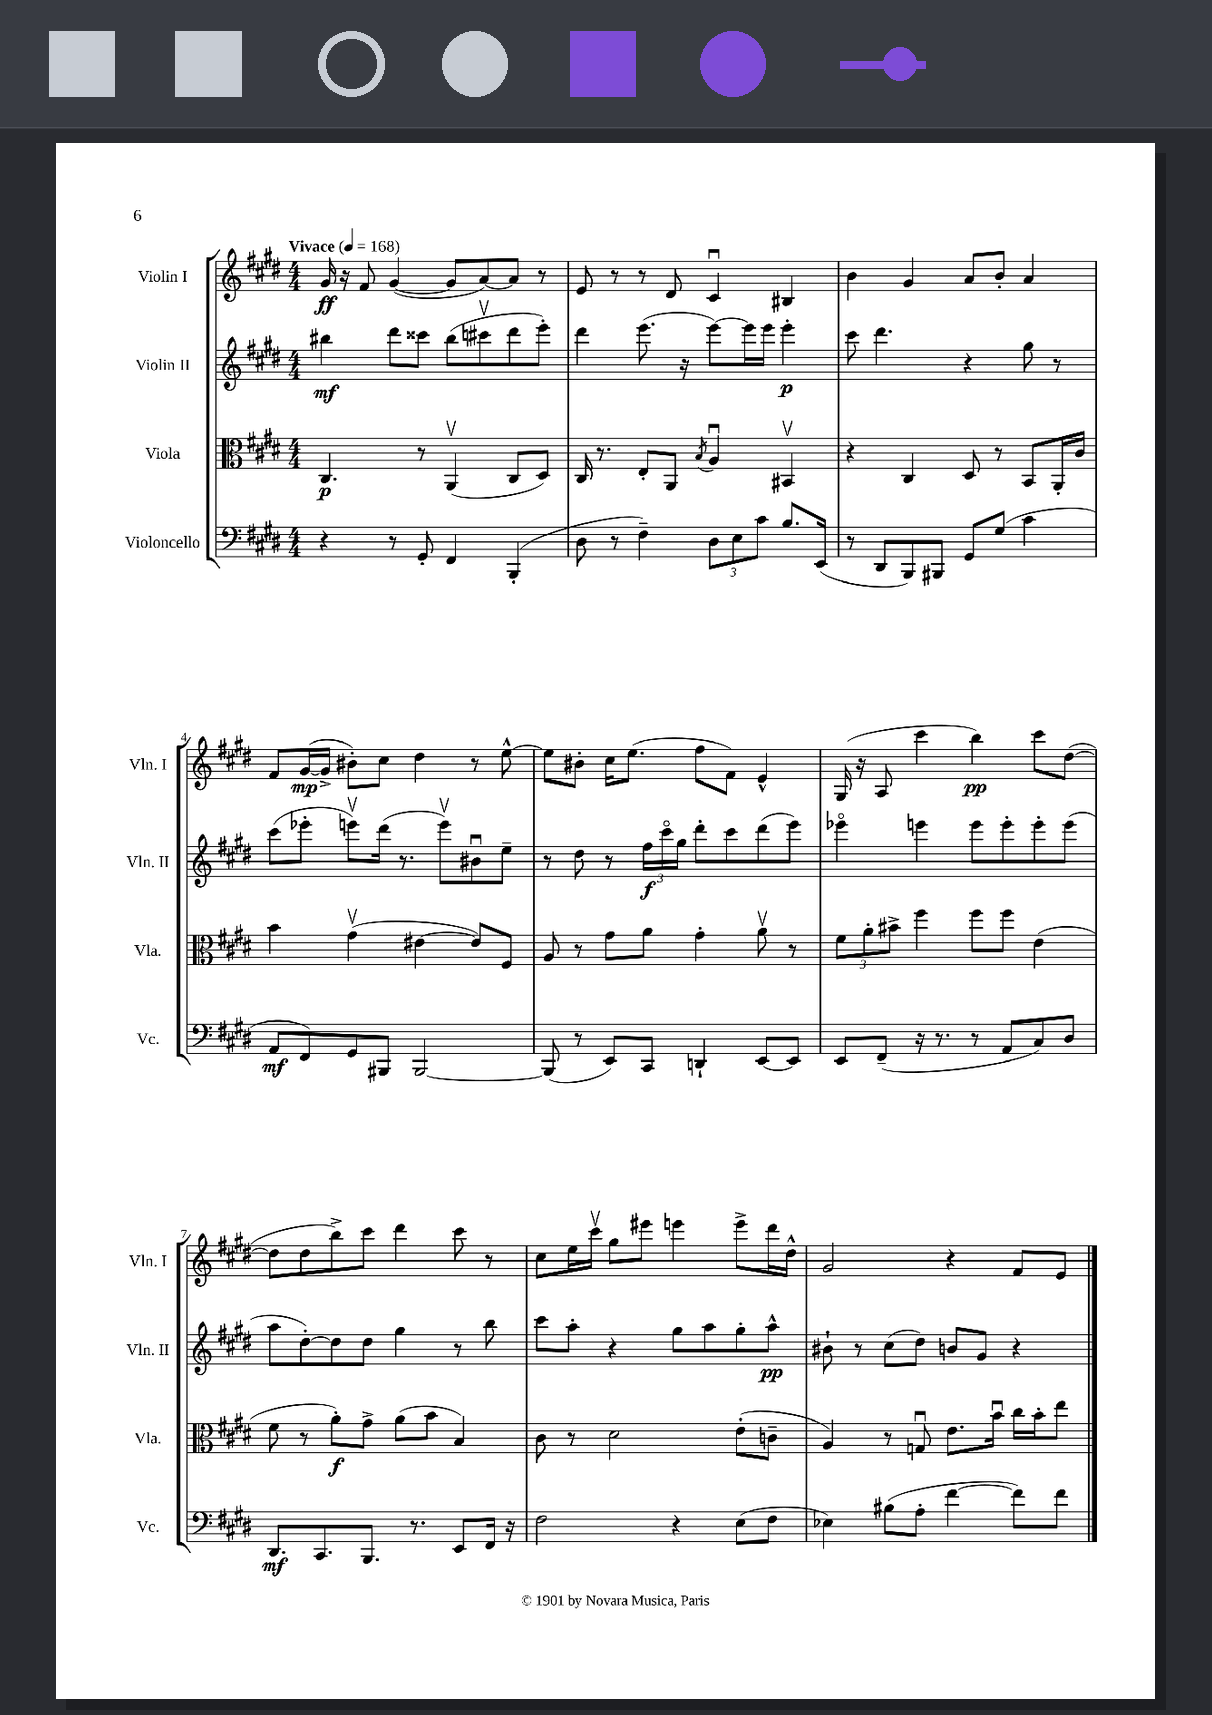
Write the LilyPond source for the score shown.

<<
\new StaffGroup <<
\new Staff = "s0" \with { instrumentName = "Violin I" shortInstrumentName = "Vln. I" } {
    \clef treble \key e \major \numericTimeSignature \time 4/4 \tempo "Vivace" 4 = 168
    gis'16\ff r16 fis'8 gis'4~( gis'8 a'8~) a'8 r8 |
    e'8 r8 r8 dis'8 cis'4\downbow bis4 |
    b'4 gis'4 a'8 b'8-. a'4 |
    fis'8 gis'16~\mp( gis'16-> bis'8-.) cis''8 dis''4 r8 e''8~-^ |
    e''8 bis'8-. cis''16 e''8.( fis''8 fis'8) e'4-^ |
    gis16( r16 a8 cis'''4 b''4\pp) cis'''8 dis''8~( |
    dis''8 dis''8 b''8->) cis'''8 dis'''4 cis'''8 r8 |
    cis''8 e''16 cis'''16\upbow gis''8 eis'''8 e'''4 e'''8-> dis'''16 dis''16-^ |
    gis'2 r4 fis'8 e'8 \bar "|." |
}
\new Staff = "s1" \with { instrumentName = "Violin II" shortInstrumentName = "Vln. II" } {
    \clef treble \key e \major \numericTimeSignature \time 4/4
    bis''4\mf dis'''8 cisis'''8 bis''8( cis'''8\upbow dis'''8 e'''8-.) |
    dis'''4 e'''8.( r16 e'''8~) e'''16 e'''16 e'''4-.\p |
    cis'''8 dis'''4. r4 gis''8 r8 |
    cis'''8( ees'''8-. e'''8\upbow) dis'''16( r8. e'''8\upbow) bis'8\downbow e''8-- |
    r8 dis''8 r8 \tuplet 3/2 { fis''16\f cis'''16\flageolet gis''16 } dis'''8-. cis'''8 dis'''8( e'''8) |
    ees'''4\flageolet e'''4 e'''8 e'''8-. e'''8-. e'''8( |
    a''8 dis''8~-.) dis''8 dis''8 gis''4 r8 b''8 |
    cis'''8 a''8-. r4 gis''8 a''8 gis''8-. a''8-^\pp |
    bis'8-! r8 cis''8( dis''8) b'8 gis'8 r4 \bar "|." |
}
\new Staff = "s2" \with { instrumentName = "Viola" shortInstrumentName = "Vla." } {
    \clef alto \key e \major \numericTimeSignature \time 4/4
    cis4.\p r8 a,4\upbow( cis8 dis8) |
    cis16 r8. e8-. a,8 \acciaccatura { b8 } a4\downbow bis,4\upbow |
    r4 cis4 dis8 r8 b,8 a,16-. cis'16 |
    b'4 gis'4\upbow( eis'4~ eis'8) fis8 |
    a8 r8 gis'8 a'8 gis'4-. a'8\upbow r8 |
    \tuplet 3/2 { fis'8 a'8-. bis'8-> } fis''4 fis''8 fis''8 e'4( |
    fis'8 r8 a'8-.\f) gis'8-> a'8( b'8 b4) |
    cis'8 r8 dis'2 e'8-.( c'8-- |
    a4) r8 g8\downbow e'8. b'16\downbow cis''16 b'16-. e''8 \bar "|." |
}
\new Staff = "s3" \with { instrumentName = "Violoncello" shortInstrumentName = "Vc." } {
    \clef bass \key e \major \numericTimeSignature \time 4/4
    r4 r8 gis,8-. fis,4 b,,4-.( |
    dis8 r8 fis4--) \tuplet 3/2 { dis8 e8 cis'8 } b8. e,16( |
    r8 dis,8 b,,8) bis,,8 gis,8 gis8( cis'4 |
    a,8\mf fis,8) gis,8 bis,,8 bis,,2~ |
    bis,,8( r8 e,8) cis,8 d,4-! e,8~ e,8 |
    e,8 fis,8--( r16 r8. r8 a,8 cis8) dis8 |
    dis,8.\mf cis,8. b,,8. r8. e,8 fis,16 r16 |
    fis2 r4 e8( fis8 |
    ees4) bis8( a8-. fis'4~ fis'8) fis'8 \bar "|." |
}
>>
>>
